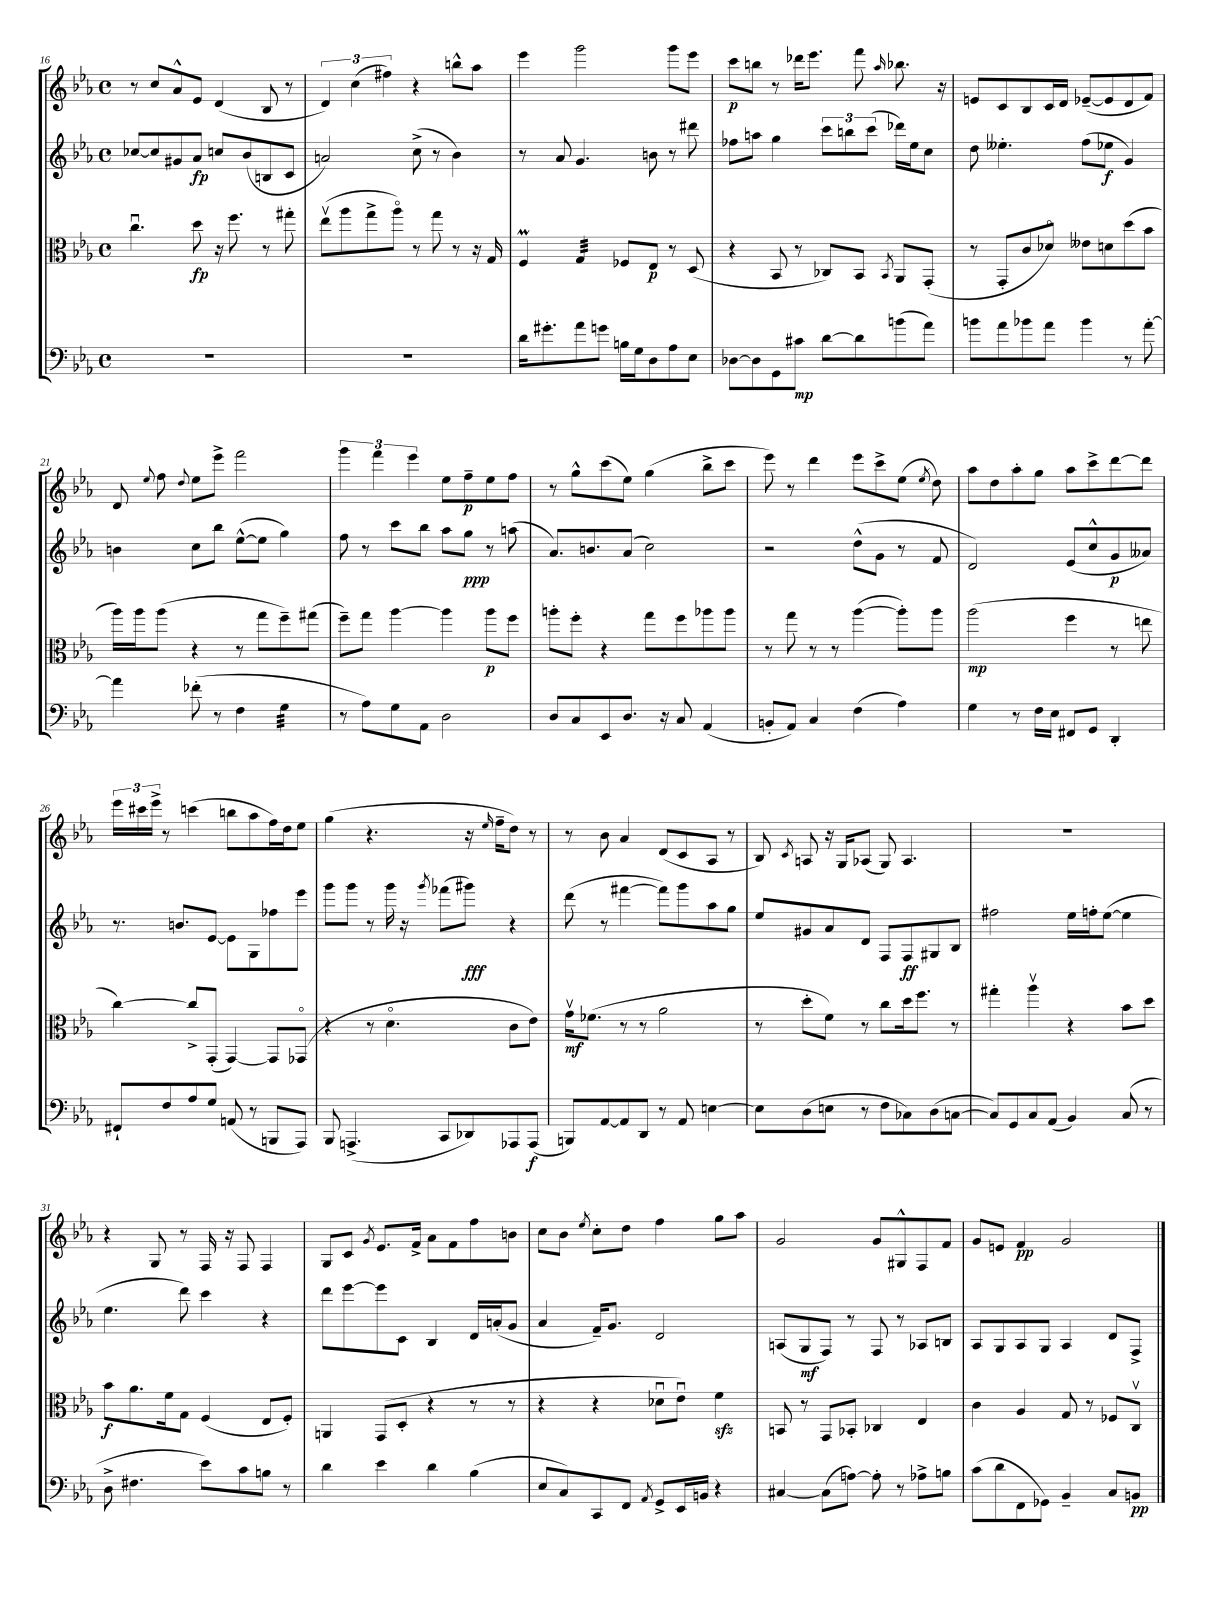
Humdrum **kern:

**kern	**kern	**kern	**kern
*staff4	*staff3	*staff2	*staff1
*clefF4	*clefC3	*clefG2	*clefG2
*k[b-e-a-]	*k[b-e-a-]	*k[b-e-a-]	*k[b-e-a-]
*M4/4	*M4/4	*M4/4	*M4/4
*met(c)	*met(c)	*met(c)	*met(c)
1r	4.ccu	[8cc-	8r
.	.	8cc-]	8cc
.	.	8g#	8a-^^
.	8dd	8a-	8e-
.	16r	8cc	(4d
.	8.ff	.	.
.	.	(8b-	.
.	8r	8B	8B-
.	8gg#'	8c	8r
=	=	=	=
1r	(8ee-v	2a)	6d)
.	8aa-	.	.
.	.	.	(6cc
.	8gg^	.	.
.	.	.	6ff#)
.	8aa-o)	.	.
.	8r	(8cc^	4r
.	8gg	8r	.
.	8r	4b-)	8bb^^
.	16r	.	8aa-
.	16G	.	.
=	=	=	=
16d	4F	8r	4eee-
8.g#'	.	.	.
.	.	8a-	.
8a-	4G	4.g	2ggg
8g	.	.	.
16B	8F-	.	.
16G	.	.	.
8D	8E-	8b	.
8A-	8r	8r	8ggg
8E-	(8D	8ddd#	8eee-
=	=	=	=
[8D-	4r	8ff-	8ccc
8D-]	.	8aa	8bb
8GG	8BB-	4gg	8r
8c#	8r	.	16ddd-
.	.	.	8.eee-
[8d	8C-)	12ccc	.
.	.	12bb	.
8d]	8BB-	.	8fff
.	.	(12ccc	.
.	8qBB-	.	16qqaa-
(8b	8AA-	16ddd-)	8.bb-
.	.	16ee-	.
8a-)	(8GG'	8cc	.
.	.	.	16r
=	=	=	=
8b	8r	8dd	8e
8a-	8GG'	4.ee--'	8c
8b-	8c	.	8B-
8a-	8d-o)	.	16c
.	.	.	16d
4b-	8e--	(8ff	([8e-~
.	8d	8ee-	8e-]
8r	(8dd	4g)	8d
[8a-'	8b-	.	8f)
=	=	=	=
4a-]	16aa-)	4b	8d
.	16aa-	.	.
.	.	.	8qqee-
.	(8aa-	.	8ff
.	.	.	8qqdd
(8f-'	4r	8cc	8ee-
8r	.	8bb-	8eee-^
4F	8r	([8ee-^^	2fff
.	8gg	8ee-]	.
4G	8ff~)	4gg)	.
.	(8gg#	.	.
=	=	=	=
8r	8ff~)	8ff	6ggg
8A-)	8gg	8r	.
.	.	.	6fff
8G	[4aa-	8ccc	.
.	.	.	6eee-
8AA-	.	8bb-	.
2D	4aa-]	8aa-	8ee-
.	.	8gg	8ff~
.	8aa-	8r	8ee-
.	8ff	(8aa	8ff
=	=	=	=
8D	8aa'	8.a-)	8r
8C	8ff'	.	8gg^^
.	.	8.b	.
8EE-	4r	.	(8ccc
8.D	.	(8a-	8ee-)
.	8gg	2cc)	(4gg
16r	.	.	.
8C	8ff	.	.
(4AA-	8aa-	.	8bb-^
.	8aa-	.	8ccc
=	=	=	=
8BB'	8r	2r	8eee-)
8AA-)	8gg	.	8r
4C	8r	.	4ddd
.	8r	.	.
(4F	([4aa-	(8dd^^	8eee-
.	.	8g	8ccc^
4A-)	8aa-'])	8r	(8ee-
.	.	.	8qee-
.	8aa-	8f	8dd)
=	=	=	=
4G	(2aa-	2d)	8aa-
.	.	.	8dd
8r	.	.	8aa-'
16F	.	.	8gg
16E-	.	.	.
8FF#	4ff	(8e-	8aa-
8GG	.	8cc^^	8ccc^
4DD'	8r	8g	[8ddd
.	8ee	8a--)	8ddd]
=	=	=	=
8FF#`	[4cc)	8.r	24eee-
.	.	.	24ccc#
.	.	.	24eee-^
8F	.	.	8r
.	.	8.b	.
8A-	8cc^]	.	(4ccc
8G	(8GG'	[8e-	.
(8AA	[4GG)	8e-]	8bb
8r	.	8G	8aa-
8BBB	8GG]	8ff-	16ff)
.	.	.	16dd
8AAA-)	(8GG-o	8eee-	8ee-
=	=	=	=
8BBB-	4r	8ggg	(4gg
(4.AAA^	.	8ggg	.
.	8r	8r	4.r
.	4.do	16ggg	.
.	.	16r	.
.	.	8qggg	.
8CC	.	(8fff-	.
8DD-)	.	8ggg#)	16r
.	.	.	16qqee-
.	.	.	16ff~
8AAA-	8c	4r	8dd)
(8AAA-	8e-)	.	8r
=	=	=	=
8BBB)	16gv	(8ddd	8r
.	(8.f-	.	.
[8AA-	.	8r	8b-
8AA-]	8r	[4fff#	4a-
8DD	8r	.	.
8r	2a-	8fff#])	(8d
8AA-	.	8ggg	8c
[4E	.	8aa-	8A-
.	.	8gg	8r
=	=	=	=
8E]	8r	8ee-	8B-)
.	.	.	8qc
(8D	8dd'	8g#	8A
8E	8f)	8a-	16r
.	.	.	16G
8r	8r	8d	(8A-
8F	8cc	8F	8G)
8C-)	16dd	8F	4.A-
.	8.ff	.	.
(8D	.	8G#	.
[8C	8r	8B-	.
=	=	=	=
8C])	4gg#'	2ff#	1r
8GG	.	.	.
8C	4aa-v	.	.
(8AA-	.	.	.
4BB-)	4r	16ee-	.
.	.	16ff'	.
.	.	([8ee-	.
(8C	8b-	4ee-]	.
8r	8dd	.	.
=	=	=	=
8D^	8b-	4.ee-	4r
4.F#	8.a-	.	.
.	.	.	8G
.	16f	.	.
.	8G	8ddd)	8r
8e-)	(4F	4ccc	16F
.	.	.	16r
8c	.	.	8F
8B	8E-	4r	4F
8r	8F')	.	.
=	=	=	=
4d	4AA	8ddd	8G
.	.	[8eee-	8c
.	.	.	8qg
4e-	(8GG	8eee-]	8.e-
.	8D'	8c	.
.	.	.	16f^
4d	4r	4B-	8a-
.	.	.	8f
(4B-	8r	16d	8ff
.	.	(16a'	.
.	8r	8g	8b
=	=	=	=
8E-	4r	4a-	8cc
8C)	.	.	8b-
.	.	.	8qee-
8CC	4r	16f~)	8cc'
.	.	8.g	.
8FF	.	.	8dd
8qAA-	.	.	.
8GG^	8d-u	2d	4ff
16EE-	8e-u)	.	.
16BB	.	.	.
4r	4f	.	8gg
.	.	.	8aa-
=	=	=	=
[4C#	8BB	(8A	2g
.	8r	8G	.
(8C#]	8GG	8F)	.
[8A)	8BB-'	8r	.
8A']	4C-	8F	8g
8r	.	8r	8G#^^
8A-^	4E-	8A-	8F
8B	.	8B	8f
=	=	=	=
(8c	4c	8A-	8g
8d	.	8G	8e
8FF	4A-	8A-	4f
8GG-)	.	8G	.
4BB-~	8G	4A-	2g
.	8r	.	.
8C	8F-	8d	.
8BB	8Cv	8F^	.
==	==	==	==
*-	*-	*-	*-
